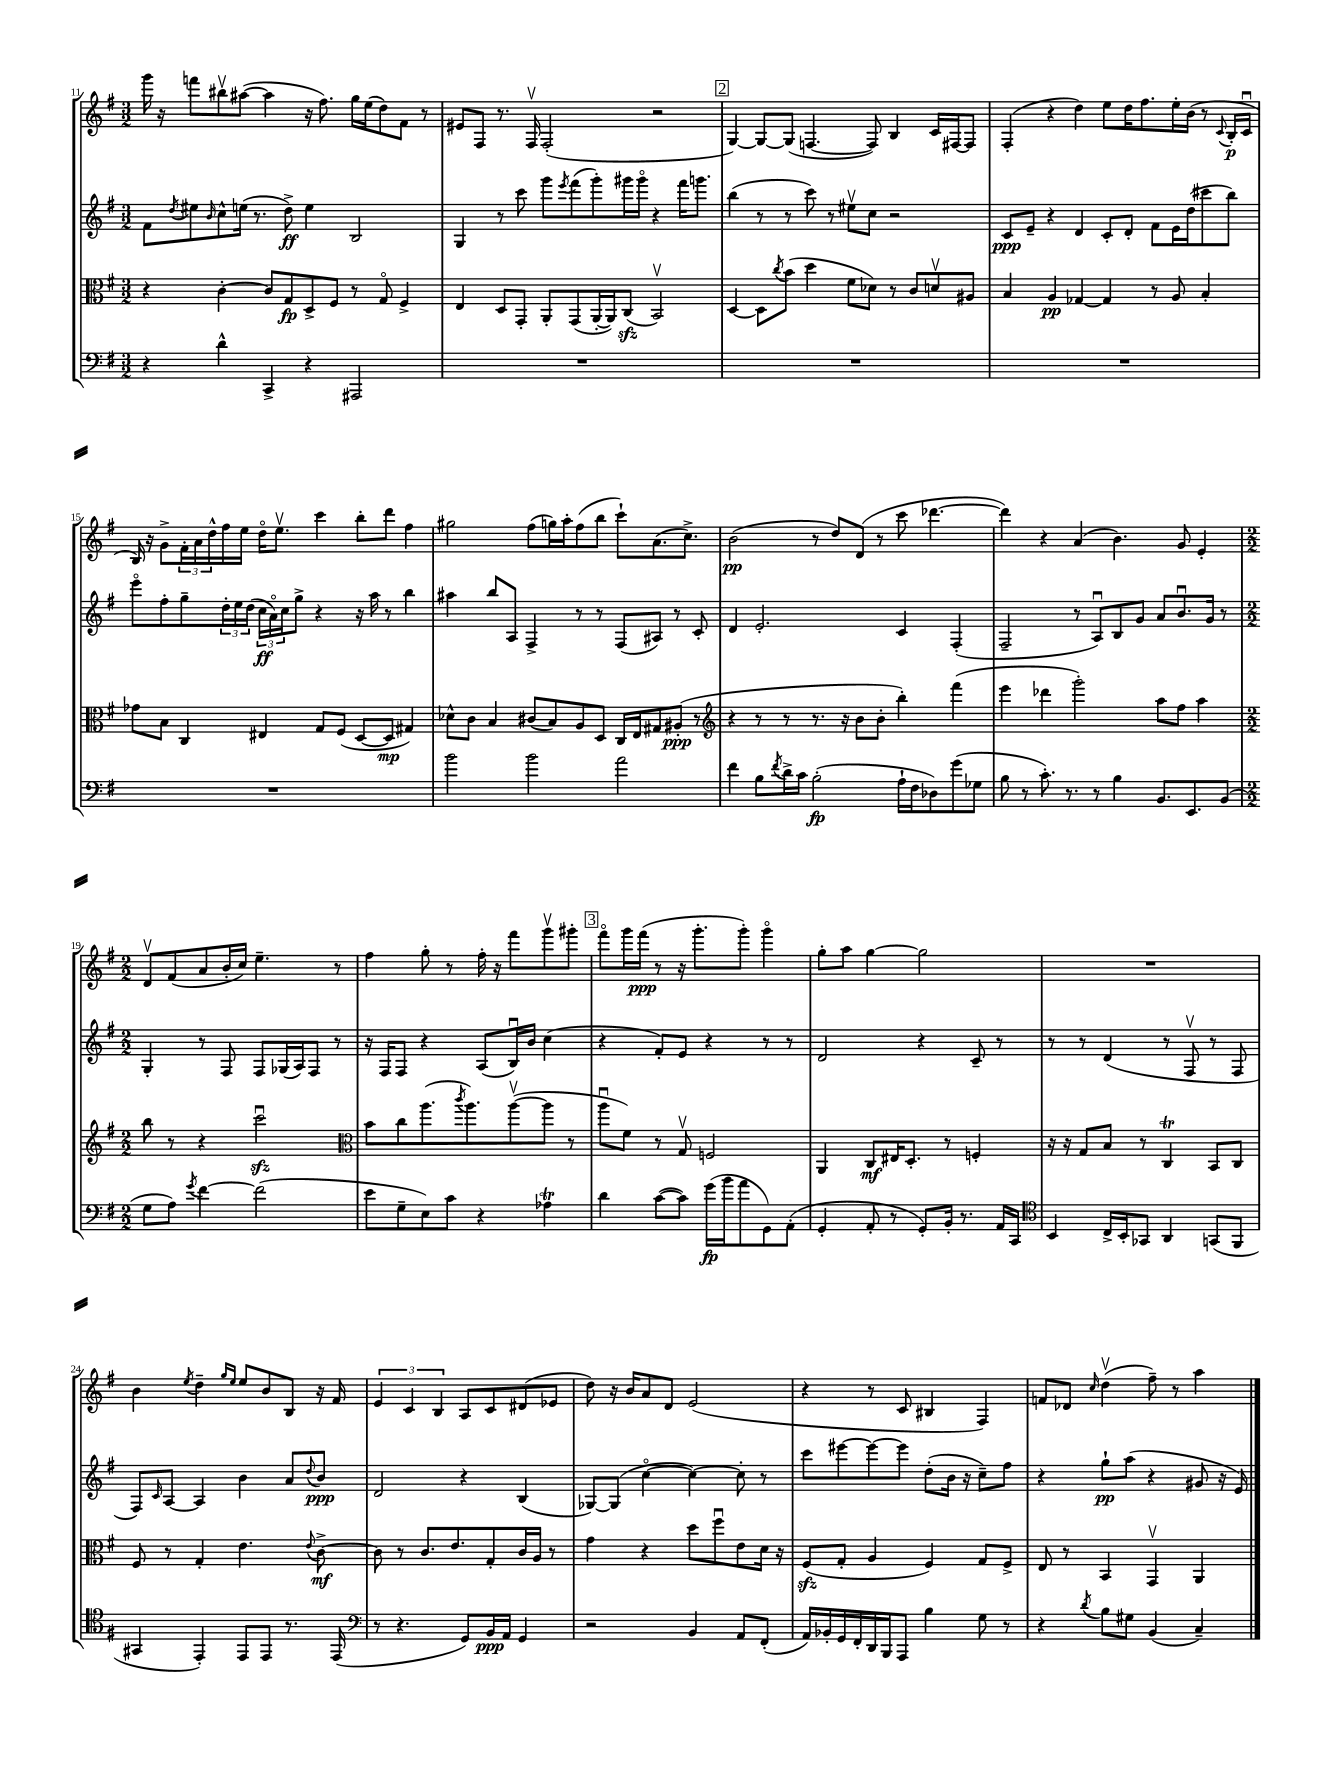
<<
\new StaffGroup <<
\new Staff = "s0" {
    \clef treble \key g \major \numericTimeSignature \time 3/2
    g'''16 r16 f'''8 bis''8\upbow ais''8~( ais''4 r16 fis''8.) g''16 e''16( d''8) fis'8 r8 |
    eis'8 fis8 r8. fis16\upbow fis2-.( r2 |
    \mark \markup { \box "2" } g4~) g8~ g8( f4.~ f8) b4 c'16 fis16~ fis8 |
    fis4-.( r4 d''4) e''8 d''16 fis''8. e''16-. b'16( r8 \appoggiatura { c'8 } b16-.\p c'16\downbow |
    b16) r16 g'8-> \tuplet 3/2 { fis'16-. a'16 d''16-^ } fis''16 e''16 d''16\flageolet e''8.\upbow c'''4 b''8-. d'''8 fis''4 |
    gis''2 fis''8( g''16) a''16-. fis''8( b''8 c'''8-!) a'8.( c''8.->) |
    b'2\pp( r8 d''8) d'8( r8 c'''8 des'''4.~ |
    des'''4) r4 a'4( b'4.) g'8 e'4-. |
    \numericTimeSignature \time 2/2 d'8\upbow fis'8( a'8 b'16-. c''16) e''4.-- r8 |
    fis''4 g''8-. r8 fis''16-. r16 fis'''8 g'''8\upbow gis'''8-. |
    \mark \markup { \box "3" } fis'''8\flageolet g'''16 fis'''16\ppp( r8 r16 g'''8.-. g'''8-.) g'''4\flageolet |
    g''8-. a''8 g''4~ g''2 |
    R1 |
    b'4 \acciaccatura { e''8 } d''4-- \grace { g''16 e''16 } e''8 b'8 b8 r16 fis'16 |
    \tuplet 3/2 { e'4 c'4 b4 } a8 c'8 dis'8( ees'8 |
    d''8) r16 b'16 a'8 d'8 e'2( |
    r4 r8 c'8 bis4 fis4) |
    f'8 des'8 \grace { c''16 } d''4\upbow( fis''8--) r8 a''4 \bar "|." |
}
\new Staff = "s1" {
    \clef treble \key g \major \numericTimeSignature \time 3/2
    fis'8 \acciaccatura { d''8 } eis''8 \grace { b'16 } c''8-^ e''16( r8. d''8->\ff) e''4 b2 |
    g4 r8 c'''8 g'''8 \acciaccatura { e'''8 } fis'''8( g'''8-.) gis'''16 gis'''16\flageolet r4 fis'''16 g'''8. |
    \mark \markup { \box "2" } b''4( r8 r8 c'''8) r8 eis''8\upbow c''8 r2 |
    c'8\ppp e'8-- r4 d'4 c'8-. d'8-. fis'8 e'16 d''16( cis'''8 b''8) |
    e'''8\flageolet fis''8-. g''8-- \tuplet 3/2 { d''16-. e''16 d''16( } \tuplet 3/2 { c''16\ff a'16\flageolet) c''16 } g''8-> r4 r16 a''16 r8 b''4 |
    ais''4 b''8 a8 fis4-> r8 r8 fis8( ais8) r8 c'8-. |
    d'4 e'2.-. c'4 fis4-.( |
    fis2-- r8 a8\downbow) b8 g'8 a'8 b'8.\downbow g'16 r8 |
    \numericTimeSignature \time 2/2 g4-. r8 fis8 fis8 ges16( a16) fis8 r8 |
    r16 fis16 fis8 r4 a8( b16\downbow) b'16 c''4( |
    \mark \markup { \box "3" } r4 fis'8-.) e'8 r4 r8 r8 |
    d'2 r4 c'8-- r8 |
    r8 r8 d'4( r8 fis8\upbow r8 fis8 |
    fis8) \grace { c'16 } a8~ a4 b'4 a'8 \appoggiatura { d''8 } b'8\ppp |
    d'2 r4 b4( |
    ges8~) ges8( c''4~\flageolet c''4~) c''8-. r8 |
    c'''8 eis'''8~ eis'''8~ eis'''8 d''8-.( b'16 r16 c''8--) fis''8 |
    r4 g''8-!\pp a''8( r4 gis'8 r16 e'16) \bar "|." |
}
\new Staff = "s2" {
    \clef alto \key g \major \numericTimeSignature \time 3/2
    r4 c'4~-. c'8 g8\fp d8-> fis8 r8 g8\flageolet fis4-> |
    e4 d8 g,8-. a,8-. g,8( a,16~-. a,16) c8\sfz( b,2\upbow) |
    \mark \markup { \box "2" } d4~ d8 \acciaccatura { c''8 } b'8( d''4 fis'8 des'8) r8 c'8 d'8\upbow ais8 |
    b4 a4\pp ges4~ ges4 r8 a8 b4-. |
    ges'8 b8 c4 eis4 g8 fis8( d8~ d8\mp gis4) |
    des'8-^ c'8 b4 cis'8( b8) a8 d8 c16 e16 gis8 ais8-.\ppp( r8 |
    \clef treble r4 r8 r8 r8. r16 b'8 b'8-. b''4-.) fis'''4( |
    e'''4 des'''4 g'''2-.) a''8 fis''8 a''4 |
    \numericTimeSignature \time 2/2 b''8 r8 r4 c'''2\downbow\sfz |
    \clef alto b'8 c''8 a''8.( \acciaccatura { c'''8 } a''8.) a''8~\upbow( a''8 r8 |
    \mark \markup { \box "3" } a''8\downbow fis'8) r8 g8\upbow f2 |
    a,4 c8\mf eis16 d8.-. r8 f4-. |
    r16 r16 g8 b8 r8 c4\trill b,8 c8 |
    fis8 r8 g4-. e'4. \appoggiatura { e'8 } c'8~->\mf |
    c'8 r8 c'8. e'8. g8-. c'16 a16 r8 |
    g'4 r4 d''8 fis''8\downbow e'8 d'16 r16 |
    fis8\sfz( g8-. a4 fis4) g8 fis8-> |
    e8 r8 b,4 g,4\upbow a,4 \bar "|." |
}
\new Staff = "s3" {
    \clef bass \key g \major \numericTimeSignature \time 3/2
    r4 d'4-^ c,4-> r4 ais,,2 |
    R1. |
    \mark \markup { \box "2" } R1. |
    R1. |
    R1. |
    b'2 b'2 a'2 |
    fis'4 b8 \acciaccatura { fis'8 } d'16-> c'16 b2-.\fp( a16-! fis16 des8) g'8( ges8 |
    b8 r8 c'8.-.) r8. r8 b4 b,8. e,8. b,8( |
    \numericTimeSignature \time 2/2 g8 a8) \acciaccatura { g'8 } fis'4~ fis'2( |
    e'8 g8-- e8) c'8 r4 aes4\trill |
    \mark \markup { \box "3" } d'4 c'8~( c'8) g'16\fp( b'16 a'8 g,8) a,8-.( |
    g,4-. a,8-. r8 g,8-.) b,16-. r8. a,16 c,16 |
    \clef tenor b,4 c16-> b,16-. ges,8 a,4 g,8( fis,8 |
    gis,4 e,4-.) e,8 e,8 r8. e,16( |
    \clef bass r8 r4. g,8) b,16\ppp a,16 g,4 |
    r2 b,4 a,8 fis,8-.( |
    a,16) bes,16-. g,16 fis,16-. d,16 b,,16 a,,8 b4 g8 r8 |
    r4 \acciaccatura { d'8 } b8 gis8 b,4( c4--) \bar "|." |
}
>>
>>
\layout { \context { \Score currentBarNumber = #11 } }
